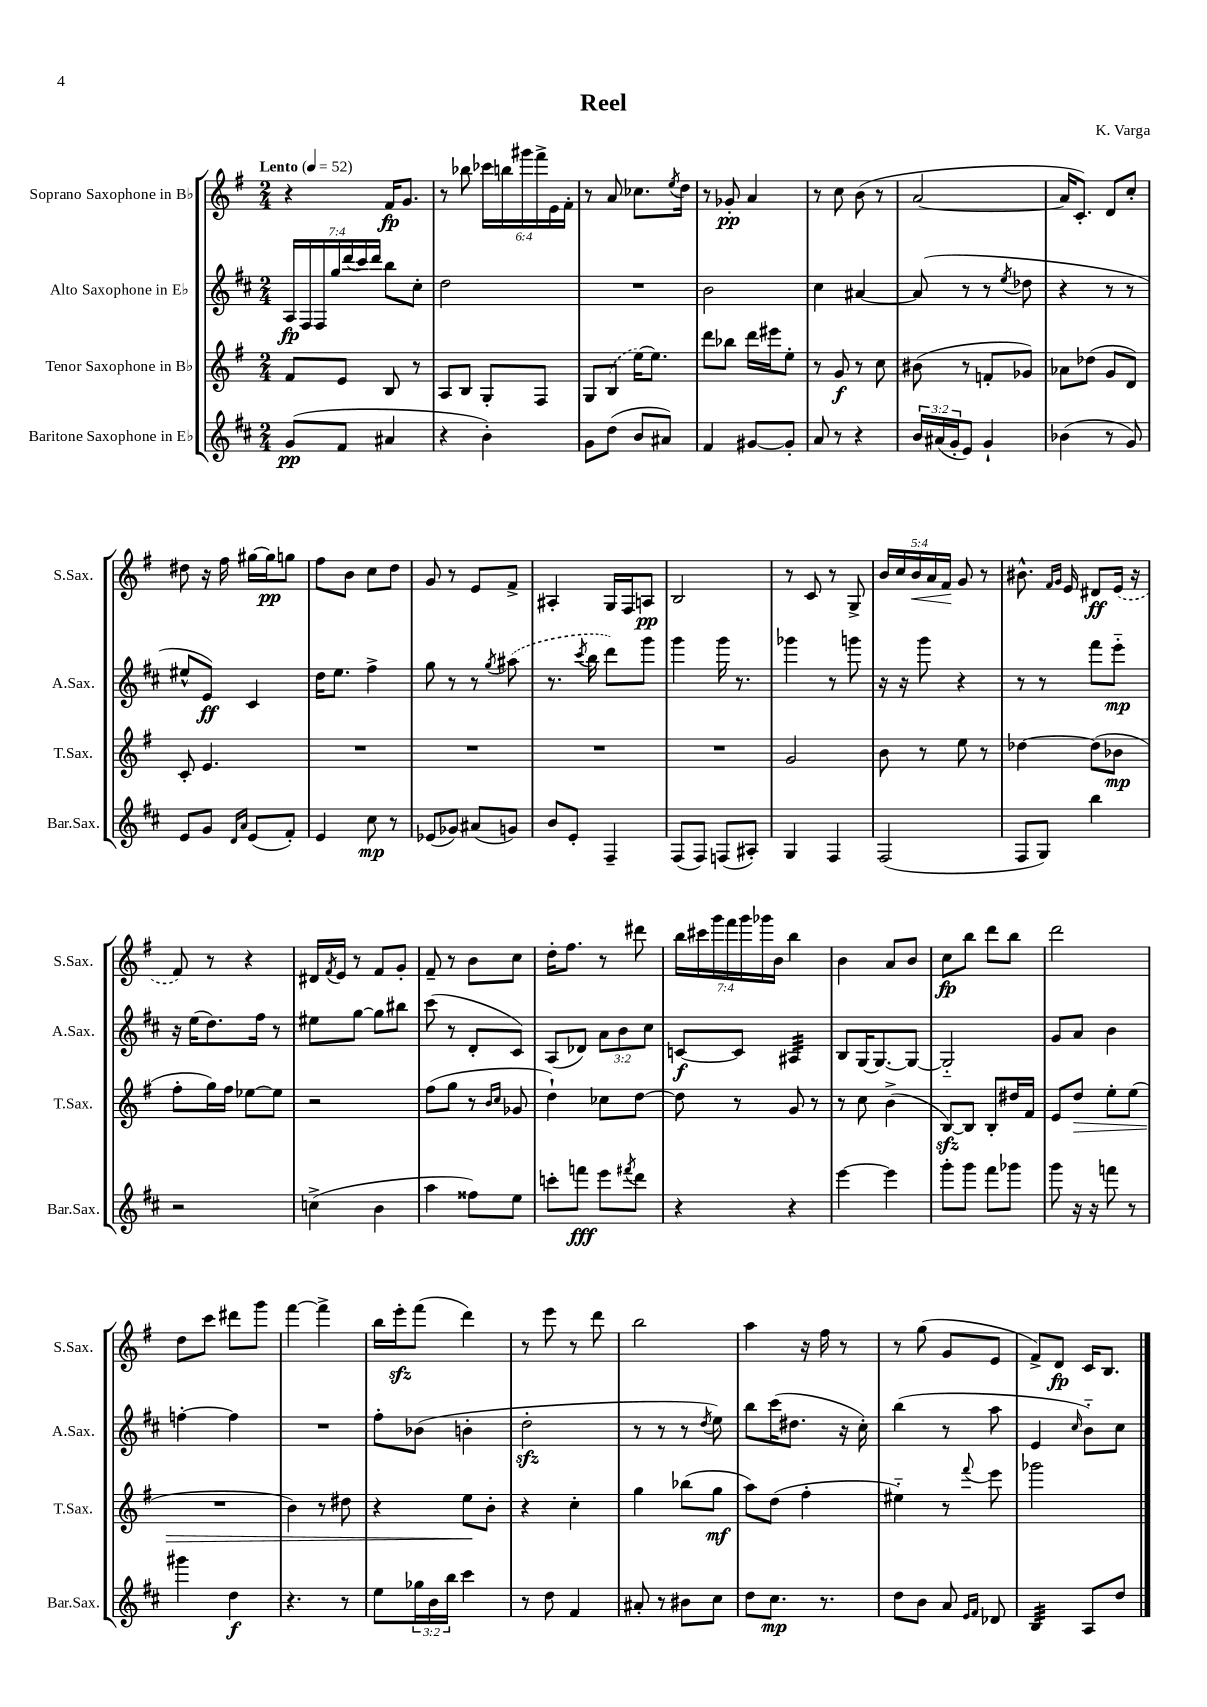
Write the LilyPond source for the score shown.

\header { title = "Reel" composer = "K. Varga" }
<<
\new StaffGroup <<
\new Staff = "s0" \with { instrumentName = "Soprano Saxophone in Bb" shortInstrumentName = "S.Sax." } {
    \clef treble \key g \major \numericTimeSignature \time 2/4 \override Staff.TupletNumber.text = #tuplet-number::calc-fraction-text \tempo "Lento" 4 = 52
    r4 fis'16\fp g'8. |
    r8 bes''8 \tuplet 6/4 { ces'''16 b''16 gis'''16 fis'''16-> e'16 fis'16-. } |
    r8 a'8 ces''8. \acciaccatura { e''8 } d''16 |
    r8 ges'8-.\pp a'4 |
    r8 c''8 b'8( r8 |
    a'2~ |
    a'16 c'8.-.) d'8 c''8-. |
    dis''8 r16 fis''16 gis''16~ gis''16\pp g''8 |
    fis''8 b'8 c''8 d''8 |
    g'8 r8 e'8 fis'8-> |
    ais4-. g16 fis16 a8\pp |
    b2 |
    r8 c'8 r8 g8-> |
    \tuplet 5/4 { b'16 c''16 b'16\< a'16 fis'16\! } g'8 r8 |
    bis'8.-^ \grace { fis'16 g'16 } e'16 dis'8\ff \once \slurDashed e'16( r16 |
    fis'8) r8 r4 |
    dis'16 \acciaccatura { fis'8 } e'16 r8 fis'8 g'8-. |
    fis'8-- r8 b'8 c''8 |
    d''16-. fis''8. r8 dis'''8 |
    \tuplet 7/4 { b''16 cis'''16 g'''16 fis'''16 g'''16 ges'''16 b'16 } b''4 |
    b'4 a'8 b'8 |
    c''8\fp b''8 d'''8 b''8 |
    d'''2 |
    d''8 c'''8 dis'''8 g'''8 |
    fis'''4~ fis'''4-> |
    b''16 e'''16-.\sfz fis'''8( d'''4) |
    r8 e'''8 r8 d'''8 |
    b''2 |
    a''4 r16 fis''16 r8 |
    r8 g''8( g'8 e'8 |
    fis'8->) d'8\fp c'16 b8. \bar "|." |
}
\new Staff = "s1" \with { instrumentName = "Alto Saxophone in Eb" shortInstrumentName = "A.Sax." } {
    \clef treble \key d \major \numericTimeSignature \time 2/4 \override Staff.TupletNumber.text = #tuplet-number::calc-fraction-text
    \tuplet 7/4 { a16\fp fis16 fis16 g''16 d'''16( cis'''16) d'''16 } b''8 cis''8-. |
    d''2 |
    R2 |
    b'2 |
    cis''4 ais'4~ |
    ais'8( r8 r8 \acciaccatura { e''8 } des''8 |
    r4 r8 r8 |
    eis''8-^ e'8\ff) cis'4 |
    d''16 e''8. fis''4-> |
    g''8 r8 r8 \acciaccatura { g''8 } \once \slurDashed ais''8( |
    r8. \acciaccatura { cis'''8 } b''16 d'''8) g'''8 |
    g'''4 g'''16 r8. |
    ges'''4 r8 g'''8 |
    r16 r16 g'''8 r4 |
    r8 r8 fis'''8 e'''8-_\mp |
    r16 e''16( d''8.) fis''16 r8 |
    eis''8 g''8~ g''8 bis''8 |
    cis'''8( r8 d'8-. cis'8) |
    a8( des'8) \tuplet 3/2 { a'8 b'8 cis''8 } |
    c'8~\f c'8 ais4:32 |
    b8 g16~ g8.~ g8~ |
    g2-_ |
    g'8 a'8 b'4 |
    f''4~-. f''4 |
    R2 |
    fis''8-. bes'8( b'4-. |
    d''2-.\sfz |
    r8 r8 r8 \acciaccatura { d''8 } e''8) |
    b''8 cis'''16( dis''8. r16 cis''16-.) |
    b''4( r8 a''8 |
    e'4 \grace { cis''16 } b'8-_) cis''8 \bar "|." |
}
\new Staff = "s2" \with { instrumentName = "Tenor Saxophone in Bb" shortInstrumentName = "T.Sax." } {
    \clef treble \key g \major \numericTimeSignature \time 2/4
    fis'8 e'8 b8 r8 |
    a8 b8 g8-. fis8 |
    g8 \once \slurDashed b8( e''16~) e''8. |
    d'''8 bes''8 d'''16 eis'''16 e''8-. |
    r8 g'8\f r8 c''8 |
    bis'8( r8 f'8-. ges'8) |
    aes'8 des''8( g'8 d'8) |
    c'8-. e'4. |
    R2 |
    R2 |
    R2 |
    R2 |
    g'2 |
    b'8 r8 e''8 r8 |
    des''4~ des''8( bes'8\mp |
    fis''8-. g''16) fis''16 ees''8~ ees''8 |
    r2 |
    fis''8( g''8 r8 \grace { b'16 c''16 } ges'8 |
    d''4-!) ces''8 d''8~ |
    d''8 r8 g'8 r8 |
    r8 c''8 b'4->( |
    b8~\sfz) b8 b8-. dis''16 fis'16 |
    e'8 d''8\> e''8-. e''8( |
    R2 |
    b'4) r8 dis''8 |
    r4 e''8\! b'8-. |
    r4 c''4-. |
    g''4 bes''8( g''8\mf |
    a''8) d''8( fis''4-. |
    eis''4-_) r8 \appoggiatura { fis'''8 } e'''8 |
    ges'''2 \bar "|." |
}
\new Staff = "s3" \with { instrumentName = "Baritone Saxophone in Eb" shortInstrumentName = "Bar.Sax." } {
    \clef treble \key d \major \numericTimeSignature \time 2/4 \override Staff.TupletNumber.text = #tuplet-number::calc-fraction-text
    g'8\pp( fis'8 ais'4 |
    r4 b'4-.) |
    g'8 d''8( b'8 ais'8) |
    fis'4 gis'8~ gis'8-. |
    a'8 r8 r4 |
    \tuplet 3/2 { b'16 ais'16( g'16-. } e'8) g'4-! |
    bes'4( r8 g'8) |
    e'8 g'8 \grace { d'16 a'16 } e'8( fis'8-.) |
    e'4 cis''8\mp r8 |
    ees'8( ges'8) ais'8( g'8) |
    b'8 e'8-. fis4-- |
    fis8( fis8) f8( ais8-.) |
    g4 fis4 |
    fis2( |
    fis8 g8) b''4 |
    r2 |
    c''4->( b'4 |
    a''4 fisis''8) e''8 |
    c'''8-. f'''8\fff e'''8 \acciaccatura { fis'''8 } d'''8 |
    r4 r4 |
    e'''4~ e'''4 |
    g'''8-. g'''8 fis'''8 ges'''8 |
    g'''8 r16 r16 f'''8 r8 |
    gis'''4 d''4\f |
    r4. r8 |
    e''8 \tuplet 3/2 { ges''16 b'16 b''16 } cis'''4 |
    r8 d''8 fis'4 |
    ais'8-. r8 bis'8 cis''8 |
    d''8 cis''8.\mp r8. |
    d''8 b'8 a'8 \grace { e'16 fis'16 } des'8 |
    b4:32 a8 d''8 \bar "|." |
}
>>
>>
\layout { \context { \Score \remove "Bar_number_engraver" } }
